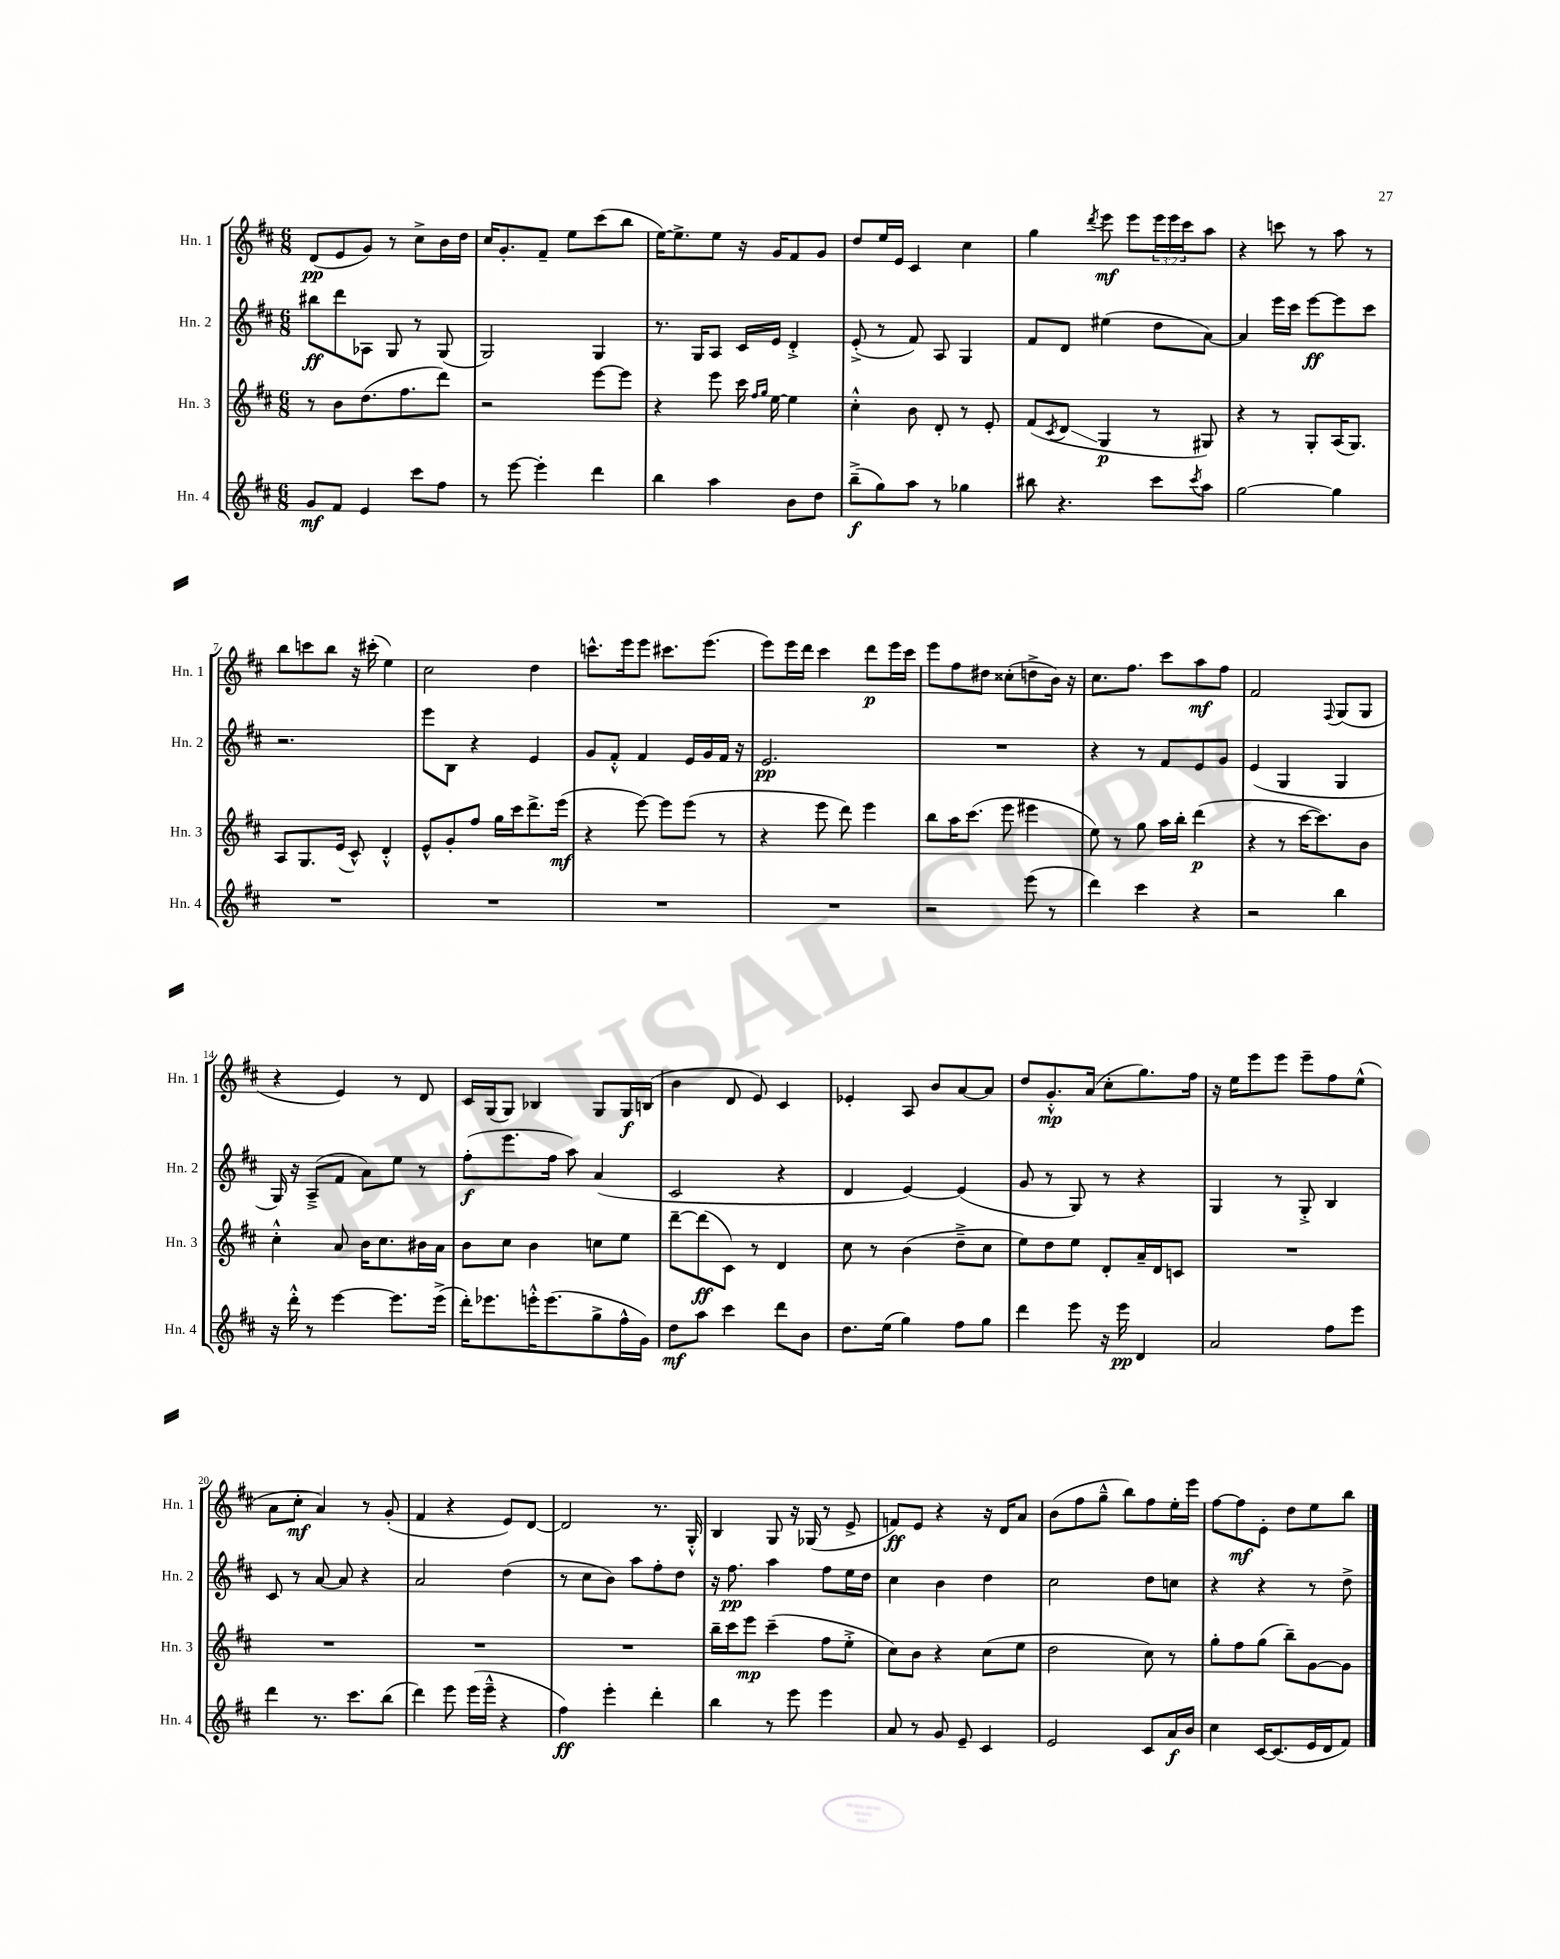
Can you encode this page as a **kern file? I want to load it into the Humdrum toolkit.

**kern	**kern	**kern	**kern
*staff4	*staff3	*staff2	*staff1
*clefG2	*clefG2	*clefG2	*clefG2
*k[f#c#]	*k[f#c#]	*k[f#c#]	*k[f#c#]
*M6/8	*M6/8	*M6/8	*M6/8
8g/L	8r	8bb#\L	(8d/L
8f#/J	8b\L	8ddd\	8e/
4e/	(8.dd\	8A-\J	8g/J)
.	.	8G/	8r
.	8.ff#\	.	.
8ccc#\L	.	8r	8cc#^\L
8ff#\J	8ddd\J)	(8G/	16b\L
.	.	.	16dd\JJ
=	=	=	=
8r	2r	2G/)	16cc#/LK
.	.	.	8.g'/
[8eee\	.	.	.
4eee'\]	.	.	8f#~/J
.	.	.	8ee\L
4ddd\	[8eee\L	4G/	(8ccc#\
.	8eee\]J	.	8bb\J
=	=	=	=
4bb\	4r	8.r	[16ee\LK)
.	.	.	8.ee^\]
.	.	16G/LK	.
4aa\	8eee\	8A/J	8ee\J
.	16ccc#\	16c#/LL	16r
.	16qqff#/LL	.	.
.	16qqgg/JJ	.	.
.	[16ee\	16e/JJ	16g/LK
8b\L	4ee\]	4d'^/	8f#/
8dd\J	.	.	8g/J
=	=	=	=
(8bb~^\L	4cc#'^^\	(8e'^/	8dd/L
8gg\)	.	8r	16ee/L
.	.	.	16e/JJ
8aa\J	8b\	8f#/)	4c#/
8r	8d'/	8A/	.
4gg-\	8r	4G/	4cc#\
.	8e'/	.	.
=	=	=	=
8bb#\	(8f#/L	8f#/L	4gg\
.	8qc#/	.	.
4.r	8d/J	8d/J	.
.	.	.	8qddd/
.	4G/	(4ee#\	8eee\
.	.	.	8eee\L
8ccc#\L	8r	8dd\L	24eee\L
.	.	.	24eee\
.	.	.	24ccc#\J
8qccc#/	.	.	.
8aa\J	8G#/)	[8a\J)	8aa\J
=	=	=	=
[2gg\	4r	4a/]	4r
.	8r	16eee\LL	8ccc\
.	.	16ccc#\JJ	.
.	8G'/L	[8eee\L	8r
4gg\]	(16A/K	8eee\]	8aa\
.	8.G/J)	.	.
.	.	8ccc#\J	8r
=	=	=	=
2.r	8A/L	2.r	8bb\L
.	8.G/	.	8ccc\
.	.	.	8bb\J
.	(16e/Jk	.	.
.	8c#^^/)	.	16r
.	.	.	(16ccc#'\
.	4d'^^/	.	4ee\)
=	=	=	=
2.r	8e^^/L	8eee\L	2cc#\
.	8g'/	8B\J	.
.	8ff#/J	4r	.
.	16gg\LL	.	.
.	16ccc#\J	.	.
.	8.ddd^\	4e/	4dd\
.	(16eee\Jk	.	.
=	=	=	=
2.r	4r	8g/L	8.ccc^^\L
.	.	8f#'^^/J	.
.	.	.	16eee\k
.	[8eee\)	4f#/	8eee\J
.	8eee\]L	.	8.ccc#\L
.	(8eee\J	16e/LL	.
.	.	16g/	(8.eee\J
.	8r	16f#/JJ	.
.	.	16r	.
=	=	=	=
2.r	4r	2.e/	8eee\L)
.	.	.	16eee\L
.	.	.	16ddd\JJ
.	8eee\	.	4ccc#\
.	8ddd\)	.	.
.	4eee\	.	8ddd\L
.	.	.	16eee\L
.	.	.	16ccc#\JJ
=	=	=	=
2r	8bb\L	2.r	8eee\L
.	16aa\K	.	8ff#\
.	(8.ccc#\J	.	.
.	.	.	8dd#\J
.	8eee\	.	(8cc##'\L
(8eee\	4eee#\	.	8dd^\
8r	.	.	16b\Jk)
.	.	.	16r
=	=	=	=
4ddd\)	8ee\)	4r	8.cc#\L
.	8r	.	.
.	.	.	8.ff#\J
4ccc#\	8gg\	8r	.
.	16aa\LL	8f#/L	8ccc#\L
.	16bb'\JJ	.	.
4r	(4ddd\	8e/	8aa\
.	.	8g/J	8ff#\J
=	=	=	=
2r	4r	(4e/	2f#/
.	8r	4G/	.
.	[16ccc#\LK	.	.
.	8.ccc#\])	.	.
.	.	.	8qqF#/
4bb\	.	4G/	(8G/L
.	8b\J	.	8G/J
=	=	=	=
16r	4cc#'^^\	16G/)	4r
16ddd'^^\	.	16r	.
8r	.	(8A~^/L	.
[4eee\	8a/	8f#/J	4e/)
.	16b\LK	8a\L)	.
.	8.cc#\	.	.
8.eee\]L	.	8ee\J	8r
.	16b#\L	8r	8d/
(16eee^\Jk	16a\JJ	.	.
=	=	=	=
16ddd'\LK)	8b\L	(8ff#'\L	16c#/LL
8.eee-\	.	.	(16G/J
.	8cc#\J	8.eee\	8G/J)
16eee'^^\K	4b\	.	4B-/
(8.eee\	.	16ff#\Jk	.
.	.	8aa\)	.
8gg^\	8cc\L	(4a/	8G/L
16ff#^^\L	8ee\J	.	16G/L
16g\JJ)	.	.	(16B/JJ
=	=	=	=
8dd\L	[8ddd~\L	2c#/	4b\
8aa\J	(8ddd\]	.	.
4ccc#\	8c#\J)	.	8d/
.	8r	.	8e/)
8ddd\L	4d/	4r	4c#/
8b\J	.	.	.
=	=	=	=
8.dd\L	8cc#\	4d/	4e-'/
.	8r	.	.
(16ee\Jk	.	.	.
4gg\)	(4b\	[4e/)	8A/
.	.	.	8b/L
8ff#\L	8dd~^\L	(4e/]	[8a/
8gg\J	8cc#\J	.	8a/]J
=	=	=	=
4ddd\	8ee\L)	8g/	8dd/L
.	8dd\	8r	8.g'^^/
8eee\	8ee\J	8G/)	.
.	.	.	(16a/Jk
16r	8d'/L	8r	8cc#'\L
16eee\	.	.	.
4d/	16a~/L	4r	8.gg\)
.	16d/J	.	.
.	8c/J	.	.
.	.	.	16ff#\Jk
=	=	=	=
2a/	2.r	4G/	16r
.	.	.	16ee\LK
.	.	.	8eee\
.	.	8r	8eee\J
.	.	8G'^/	8eee~\L
8ff#\L	.	4B/	8ff#\
8eee\J	.	.	(8ee^^\J
=	=	=	=
4ddd\	2.r	8c#/	8a\L
.	.	8r	8cc#'\J
8.r	.	[8a/	4a/)
.	.	8a/]	.
8.ccc#\L	.	.	.
.	.	4r	8r
(8bb\J	.	.	(8g'/
=	=	=	=
4ddd\)	2.r	2a/	4f#/
8eee\	.	.	4r
(16eee\LL	.	.	.
16eee~^^\JJ	.	.	.
4r	.	(4dd\	8e/L)
.	.	.	[8d/J
=	=	=	=
4ff#\)	2.r	8r	2d/]
.	.	8cc#\L	.
4eee'\	.	8b\J)	.
.	.	8aa\L	.
4ddd'\	.	8ff#'\	8.r
.	.	8dd\J	.
.	.	.	16G'^^/
=	=	=	=
4bb\	16bb~\LL	16r	4B/
.	16ccc#\J	8.ff#\	.
.	8eee\J	.	.
8r	(4ccc#~\	4aa\	8G/
8eee\	.	.	16r
.	.	.	(16G-/
4eee\	8ff#\L	8ff#\L	8r
.	8ee'^\J	16ee\L	8e^/
.	.	16dd\JJ	.
=	=	=	=
8a/	8cc#\L)	4cc#\	8f/L)
8r	8b\J	.	8e/J
8g/	4r	4b\	4r
8e~/	.	.	.
4c#/	(8cc#\L	4dd\	16r
.	.	.	16d/LK
.	8ee\J	.	8a/J
=	=	=	=
2e/	2dd\	2cc#\	(8b\L
.	.	.	8ff#\
.	.	.	8gg~^^\J
.	.	.	8bb\L)
8c#/L	8cc#\)	8dd\L	8ff#\
16a/L	8r	8cc\J	16ee'\L
16b/JJ	.	.	16eee\JJ
=	=	=	=
4cc#\	8gg'\L	4r	[8ff#\L
.	8ff#\	.	8ff#\]
[16c#/LK	(8gg\J	4r	8e'\J
(8.c#/]	.	.	.
.	8bb~\L)	.	8dd\L
16e/L	[8g\	8r	8ee\
16d/J	.	.	.
8f#/J)	8g\]J	8dd^\	8bb\J
==	==	==	==
*-	*-	*-	*-
